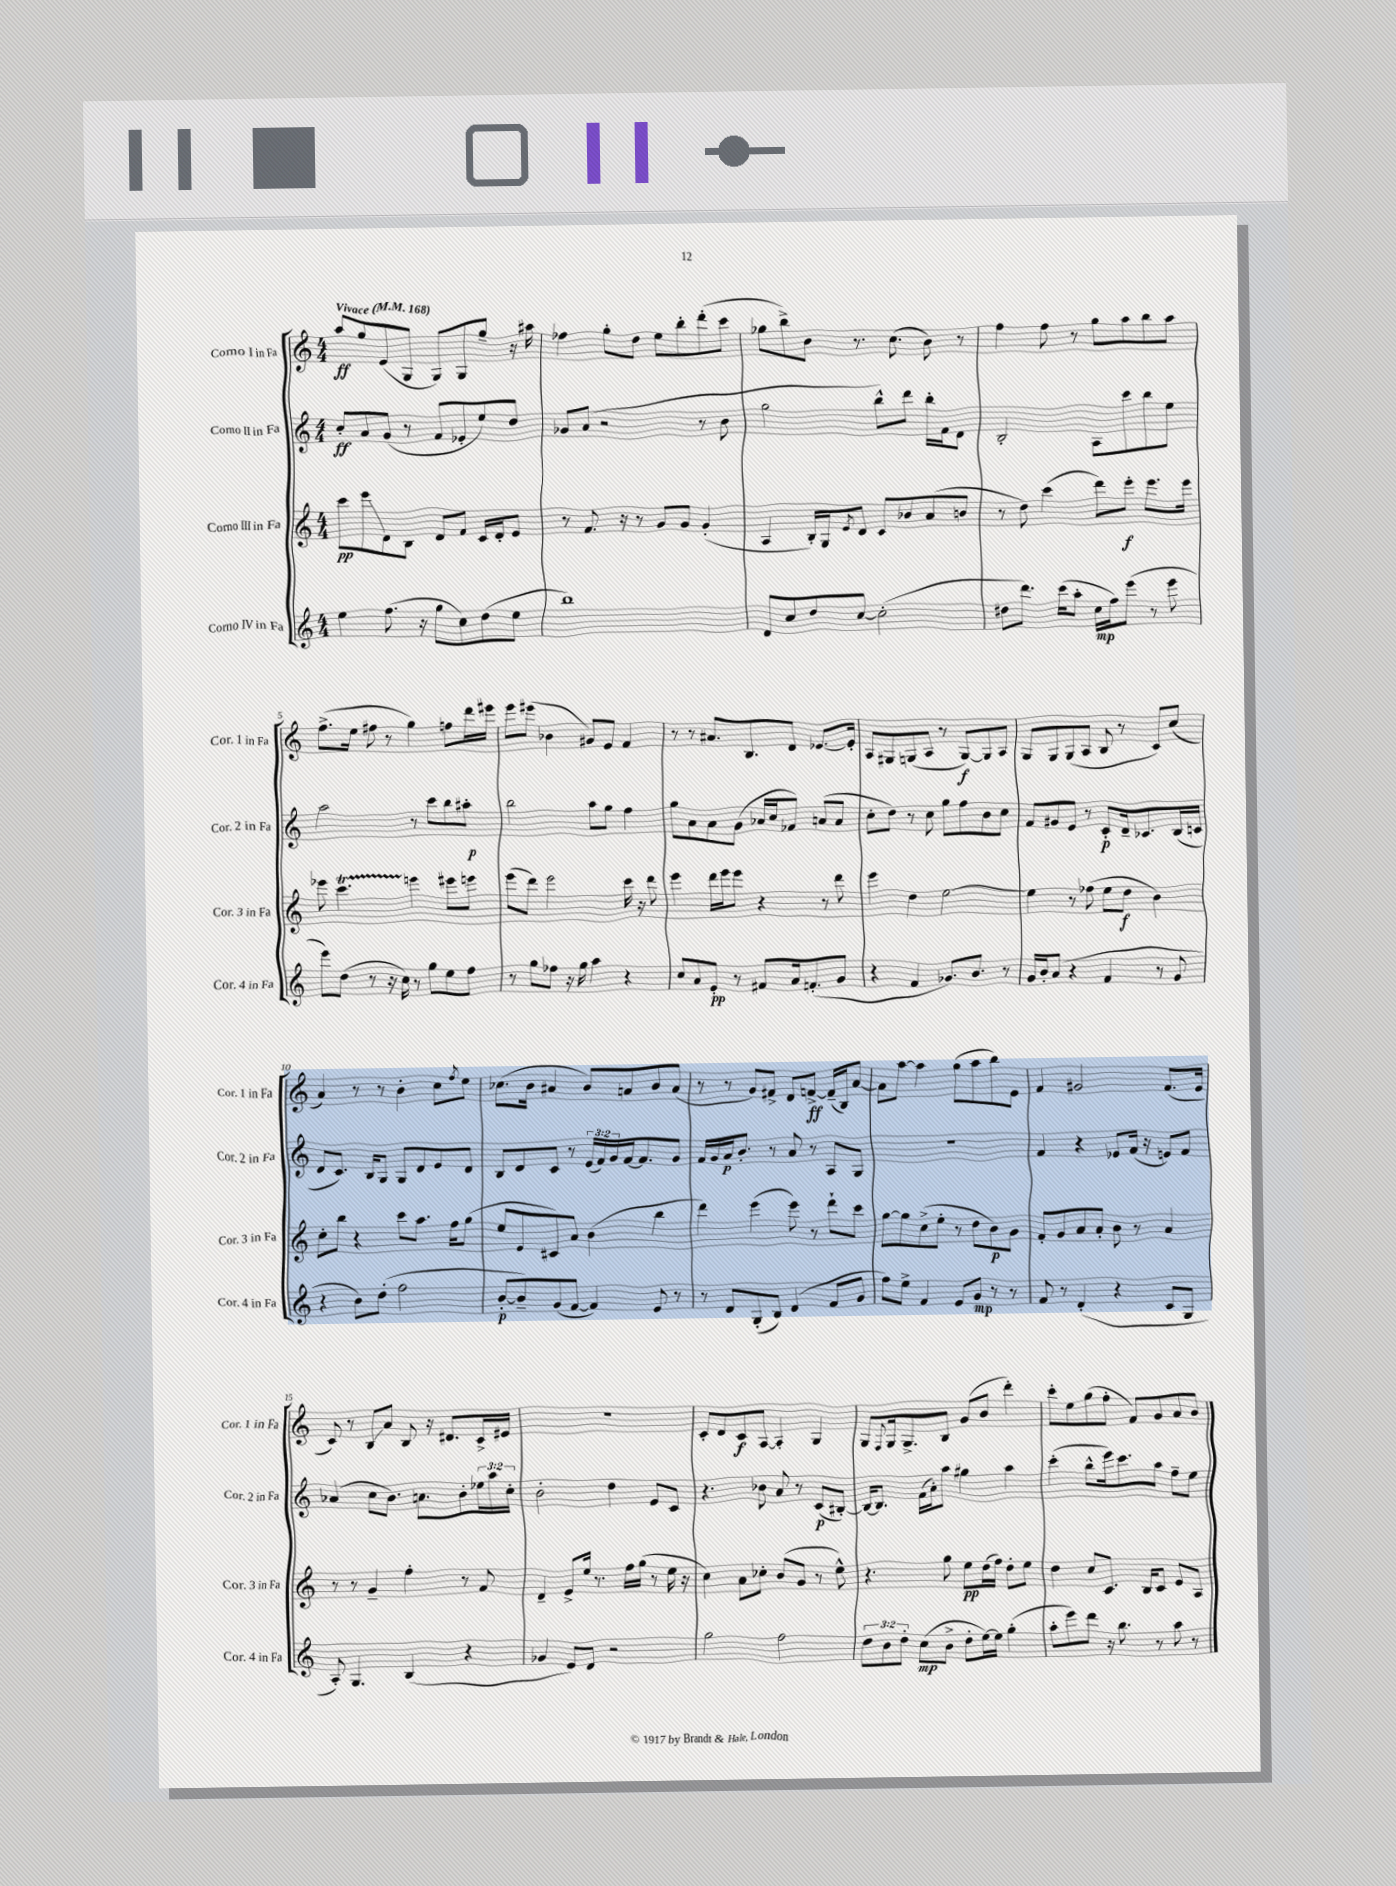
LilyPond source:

<<
\new StaffGroup <<
\new Staff = "s0" \with { instrumentName = "Corno I in Fa" shortInstrumentName = "Cor. 1 in Fa" } {
    \clef treble \key c \major \numericTimeSignature \time 4/4 \tempo "Vivace" 4 = 168
    a''8\ff g''8 e'8( g8 g8) g8 g''8-- r16 ais''16 |
    fes''4 g''8-. d''8 e''8 b''8-. d'''8-.( c'''8 |
    ges''8 b''8->) b'8 r8. c''8.( b'8) r8 |
    f''4 f''8 r8 g''8 a''8 b''8 a''8 |
    f''8.->( e''16 fis''8 r8 g''4) f''8 d'''16 eis'''16 |
    e'''8 eis'''8( bes'4 gis'8) e'8 f'4 |
    r8 r8 ais'8. b8. d'8 ees'8.~ ees'16-. |
    a8 gis8 g8( a8 r8 g8~\f) g8 a8 |
    g8 g8 g8( a8 b8 r8 c'8) c''8( |
    a'4) r8 r8 b'4-. c''8 \acciaccatura { f''8 } e''8 |
    ces''8.( b'16 ais'4 b'8) a'8 b'8 a'8( |
    r8 r8 g'8) fis'8-> d'8 f'8~->\ff f'16--( b16) a'8~ |
    a'8 a''8~ a''4 g''8( a''8 b''8) e'8 |
    f'4 gis'2 f'8.( e'16 |
    c'8) r8 b8\glissando a'8 b8 r16 dis'8. c'16-> eis'16 |
    R1 |
    c'8-. d'8 c'8\f a8~ a4-. g4 |
    g8 \appoggiatura { f8 } g16 g8.-> b8 g'8( b'8 d'''4-.) |
    c'''8-. e''8 g''8( f''8-. f'8) g'8 a'8 b'8 \bar "|." |
}
\new Staff = "s1" \with { instrumentName = "Corno II in Fa" shortInstrumentName = "Cor. 2 in Fa" } {
    \clef treble \key c \major \numericTimeSignature \time 4/4 \override Staff.TupletNumber.text = #tuplet-number::calc-fraction-text
    c''8-.\ff a'8 g'8( r8 f'8 ees'8-. e''8) d''8 |
    ges'8 a'8( r2 r8 b'8 |
    g''2 b''8-^) d'''8 b''16-. f'16 d'8 |
    b2-. a8 c'''8 b''8 e''8 |
    a''2 r8 c'''8 b''8 ais''8-.\p |
    b''2 a''8 g''8 f''4 |
    g''8 a'8 a'8 g'8( aes'16 c''16 fes'8) a'8( a'8 |
    c''8-. d''8) r8 c''8 g''8 f''8 b'8 c''8 |
    f'8 gis'8 e'8 r8 c'8-.\p d'16-- ces'8. b16( c'16 |
    d'8 c'8.) b16 g8 g8 d'8 e'8 d'8 |
    b8 d'8 c'8 r8 \tuplet 3/2 { e'16( f'16) g'16 } f'16~ f'8. g'8 |
    f'16 g'16 a'16\p b'8.-. r8 a'8 r8 a8 g8 |
    R1 |
    f'4 r4 ees'8 f'16( r16 e'8) f'8 |
    aes'4( c''8 b'8.) a'8. b'8-. \tuplet 3/2 { ees''16 a''16 c''16-. } |
    b'2-. d''4 e'8 c'8 |
    r4. bes'8 a'8 r8 c'8\p( bis8~-.) |
    bis16~ bis8. f'16( a'16-.) a''8 gis''4 a''4 |
    c'''4-.( b''8-^ e'''16) c'''8. a''8 f''8-- e''8 \bar "|." |
}
\new Staff = "s2" \with { instrumentName = "Corno III in Fa" shortInstrumentName = "Cor. 3 in Fa" } {
    \clef treble \key c \major \numericTimeSignature \time 4/4
    c'''8\pp e'''8\glissando d'8 b8 d'8 f'8 c'16 d'16-. e'8 |
    r8 f'8. r16 r8 g'8 g'8 g'4-.( |
    a4 b16-.) g16 \acciaccatura { e'8 } d'8 c'8 bes'8 a'8( b'8 |
    r8 d''8) c'''4( d'''8) e'''8-.\f e'''8. e'''16 |
    ees'''8 c'''4.\startTrillSpan e'''4\stopTrillSpan eis'''8 e'''8 |
    e'''8( d'''8) e'''2 c'''16 r16 d'''8 |
    e'''4 d'''16 e'''16 e'''8 r4 r8 d'''8 |
    e'''4 d''4 e''2~ |
    e''4 r8 fes''8( e''8 d''8\f b'4) |
    c''8-. b''8 r4 c'''8 a''8. f''16 g''8( |
    e''8 e'8 cis'8) a'8 b'4( b''4 |
    d'''4) e'''4( e'''8) r8 d'''8-! c'''8 |
    g''8~ g''8 c''8->( e''8-. r8 d''8 b'8\p) g'8 |
    f'8-. g'8 a'8 a'8-. b'8 r8 a'4 |
    r8 r8 g'4-- f''4-. r8 f'8 |
    d'4-- e'8-> e''16 r8. f''16 g''16( r8 e''16 r16 |
    c''4) a'8 ces''8-. b'8( g'8 r8 e''8-^) |
    r4. g''8 e''8\pp d''16( f''16) d''8-. e''8 |
    d''4 c''8 c'8. b16 c'8 e'8 a8 \bar "|." |
}
\new Staff = "s3" \with { instrumentName = "Corno IV in Fa" shortInstrumentName = "Cor. 4 in Fa" } {
    \clef treble \key c \major \numericTimeSignature \time 4/4 \override Staff.TupletNumber.text = #tuplet-number::calc-fraction-text
    e''4 f''8.( r16 g''8 c''8) d''8( e''8 |
    b''1) |
    d'8 c''8 d''8 c''8~ c''2-.( |
    dis''8 d'''8.) c'''16( a''8-. c''16\mp f''16) e'''8( r8 e'''8 |
    e'''8) d''8( r8 r16 c''16) r8 g''8 e''8 f''8 |
    r8 g''8 fes''8 r16 g''16 a''4 r4 |
    c''8 a'8 e'8-.\pp r8 fis'8 a'16 f'8.-.( g'8 |
    r4 f'4 ges'8.) b'8. r8 |
    g'16 b'16-. a'8( r4 f'4 r8 g'8 |
    r4 b'8) d''8-.( f''2 |
    b'8~-.\p b'8--) g'8( f'8~ f'4) e'8 r8 |
    r8 d'8 g8-.( b8) d'4( f'8 g'8 |
    f''8) e''8-> f'4 e'8 g'8\mp r8 r8 |
    f'8 r8 d'4-.( r4 c'8 g8 |
    a8-.) g4. b4( r4 |
    ges'4 e'8) d'8 r2 |
    g''2 f''2 |
    \tuplet 3/2 { d''8 b'8 d''8-. } c''8\mp( b'8-> d''8-. e''16~) e''16 g''4-.( |
    a''8-. e'''8) d'''8 r16 b''8. r8 a''8 r8 \bar "|." |
}
>>
>>
